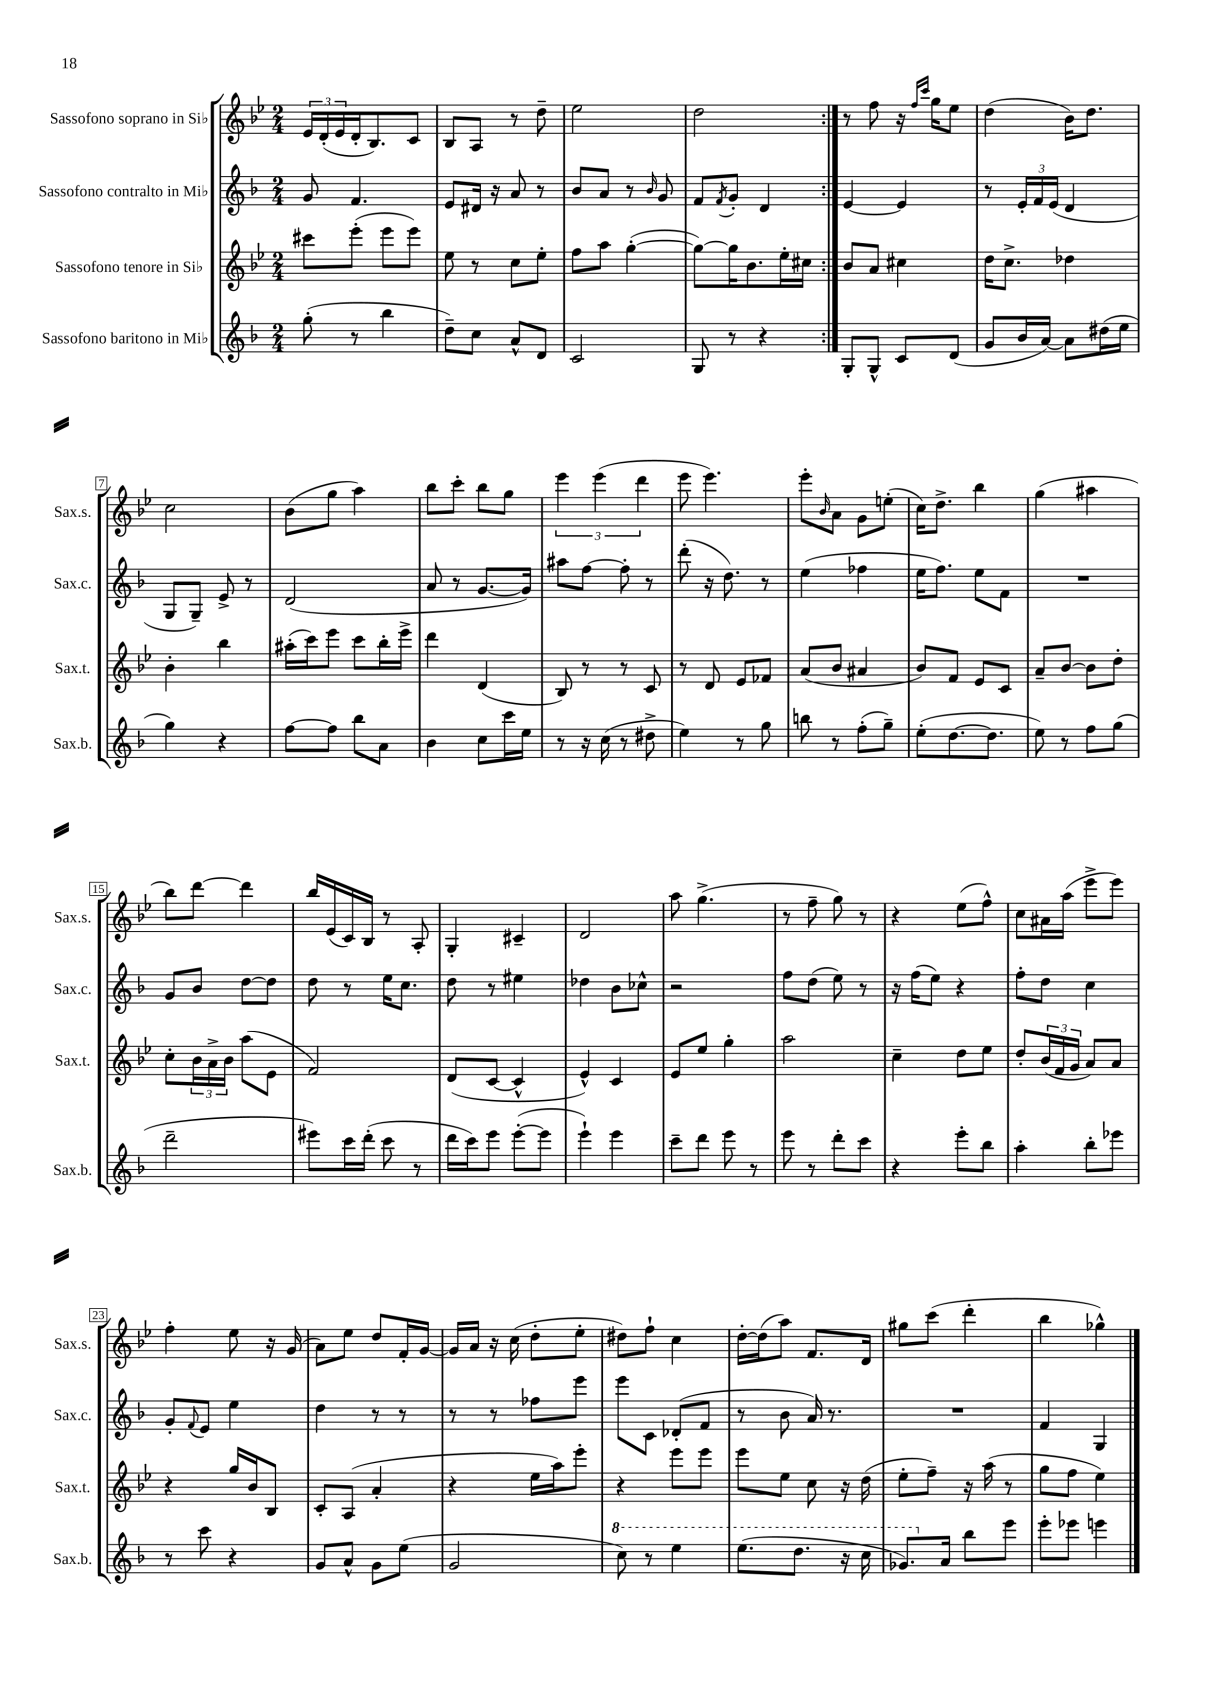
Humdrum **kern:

**kern	**kern	**kern	**kern
*staff4	*staff3	*staff2	*staff1
*clefG2	*clefG2	*clefG2	*clefG2
*k[b-]	*k[b-e-]	*k[b-]	*k[b-e-]
*M2/4	*M2/4	*M2/4	*M2/4
(8gg'	8ccc#	8g	24e-
.	.	.	(24d'
.	.	.	24e-
8r	(8eee-'	4.f	16d'
.	.	.	8.B-)
4bb-	8eee-	.	.
.	8eee-)	.	8c
=	=	=	=
8dd~)	8ee-	8e	8B-
8cc	8r	16d#	8A
.	.	16r	.
8a^^	8cc	8a	8r
8d	8ee-'	8r	8dd~
=	=	=	=
2c	8ff	8b-	2ee-
.	8aa	8a	.
.	([4gg'	8r	.
.	.	16qqb-	.
.	.	8g	.
=	=	=	=
8G	8gg_)	8f	2dd
.	.	8qf	.
8r	16gg]	8g'	.
.	8.b-	.	.
4r	.	4d	.
.	16ee-'	.	.
.	16cc#	.	.
=:|!	=:|!	=:|!	=:|!
8G'	8b-	[4e	8r
8G^^	8a	.	8ff
8c	4cc#	4e]	16r
.	.	.	16qqff
.	.	.	16qqccc
.	.	.	16gg
(8d	.	.	8ee-
=	=	=	=
8g	16dd	8r	(4dd
.	8.cc^	.	.
16b-	.	24e'	.
.	.	24f	.
[16a)	.	.	.
.	.	(24e	.
8a]	4dd-	4d	16b-)
.	.	.	8.dd
(16dd#	.	.	.
16ee	.	.	.
=	=	=	=
4gg)	4b-'	8G	2cc
.	.	8G~)	.
4r	4bb-	8e^	.
.	.	8r	.
=	=	=	=
[8ff	(16aa#'	(2d	(8b-
.	16ccc)	.	.
8ff]	8eee-	.	8gg
8bb-	8ccc	.	4aa)
8a	16bb-'	.	.
.	16eee-^	.	.
=	=	=	=
4b-	4ddd	8a	8bb-
.	.	8r	8ccc'
8cc	(4d	[8.g	8bb-
16ccc	.	.	8gg
16ee	.	16g])	.
=	=	=	=
8r	8B-)	8aa#	6eee-
16r	8r	[8ff	.
.	.	.	(6eee-
(16cc	.	.	.
8r	8r	8ff']	.
.	.	.	6ddd
8dd#^	8c	8r	.
=	=	=	=
4ee)	8r	(8ddd'	8eee-
.	8d	16r	4.eee-)
.	.	8.dd)	.
8r	8e-	.	.
8gg	8f-	8r	.
=	=	=	=
8bb	(8a	(4ee	8eee-'
.	.	.	16qqb-
8r	8b-	.	8a
(8ff'	4a#	4ff-	8g
8gg~)	.	.	(8ee'
=	=	=	=
(8ee'	8b-)	16ee	16cc)
.	.	8.ff)	8.dd^
[8.dd	8f	.	.
.	8e-	8ee	4bb-
8.dd]	.	.	.
.	8c	8f	.
=	=	=	=
8ee)	8a~	2r	(4gg
8r	[8b-	.	.
8ff	8b-]	.	4aa#
(8gg	8dd'	.	.
=	=	=	=
2ddd~	8cc'	8g	8bb-)
.	24b-	8b-	[8ddd
.	24a^	.	.
.	24b-	.	.
.	(8aa	[8dd	4ddd]
.	8e-	8dd]	.
=	=	=	=
8eee#)	2f)	8dd	16bb-
.	.	.	(16e-
16ccc	.	8r	16c)
(16ddd'	.	.	16B-
8ccc	.	16ee	8r
.	.	8.cc	.
8r	.	.	8A'
=	=	=	=
16ddd	(8d	8dd	4G'
16ccc)	.	.	.
8eee	[8c	8r	.
([8eee'	4c^^]	4ee#	4c#~
8eee]	.	.	.
=	=	=	=
4eee`)	4e-^^)	4dd-	2d
4eee	4c	8b-	.
.	.	8cc-^^	.
=	=	=	=
8ccc~	8e-	2r	8aa
8ddd	8ee-	.	(4.gg^
8eee	4gg'	.	.
8r	.	.	.
=	=	=	=
8eee	2aa	8ff	8r
8r	.	(8dd	8ff~
8ddd'	.	8ee)	8gg)
8ccc	.	8r	8r
=	=	=	=
4r	4cc~	16r	4r
.	.	(16ff	.
.	.	8ee)	.
8eee'	8dd	4r	(8ee-
8bb-	8ee-	.	8ff^^)
=	=	=	=
4aa'	8dd'	8ff'	8cc
.	(24b-	8dd	16a#
.	24f	.	.
.	.	.	(16aa
.	24g	.	.
8bb-'	8a)	4cc	8eee-^
8eee-	8a	.	8eee-)
=	=	=	=
8r	4r	8g'	4ff'
.	.	8qqf	.
8ccc	.	8e	.
4r	16gg	4ee	8ee-
.	16b-	.	.
.	8B-	.	16r
.	.	.	(16g
=	=	=	=
8g	8c'	4dd	8a)
8a^^	(8A	.	8ee-
8g	4a'	8r	8dd
(8ee	.	8r	16f'
.	.	.	[16g
=	=	=	=
2g	4r	8r	16g]
.	.	.	16a
.	.	8r	16r
.	.	.	(16cc
.	16ee-	8ff-	8dd'
.	16aa)	.	.
.	8eee-'	8eee	8ee-'
=	=	=	=
8ccc)	4r	8eee	8dd#)
8r	.	8c	8ff`
4eee	8eee-	(8d-'	4cc
.	8eee-	8f	.
=	=	=	=
(8.eee	8eee-	8r	[16dd'
.	.	.	(16dd]
.	8ee-	8b-	8aa)
8.ddd	.	.	.
.	8cc	16a)	8.f
.	.	8.r	.
16r	16r	.	.
16ccc	(16dd	.	16d
=	=	=	=
8.gg-)	8ee-'	2r	8gg#
.	8ff~)	.	(8ccc
16a	.	.	.
8bb-	16r	.	4ddd'
.	(16aa	.	.
8eee	8r	.	.
=	=	=	=
8eee'	8gg	4f	4bb-
8eee-	8ff	.	.
4eee	4ee-)	4G	4gg-^^)
==	==	==	==
*-	*-	*-	*-
